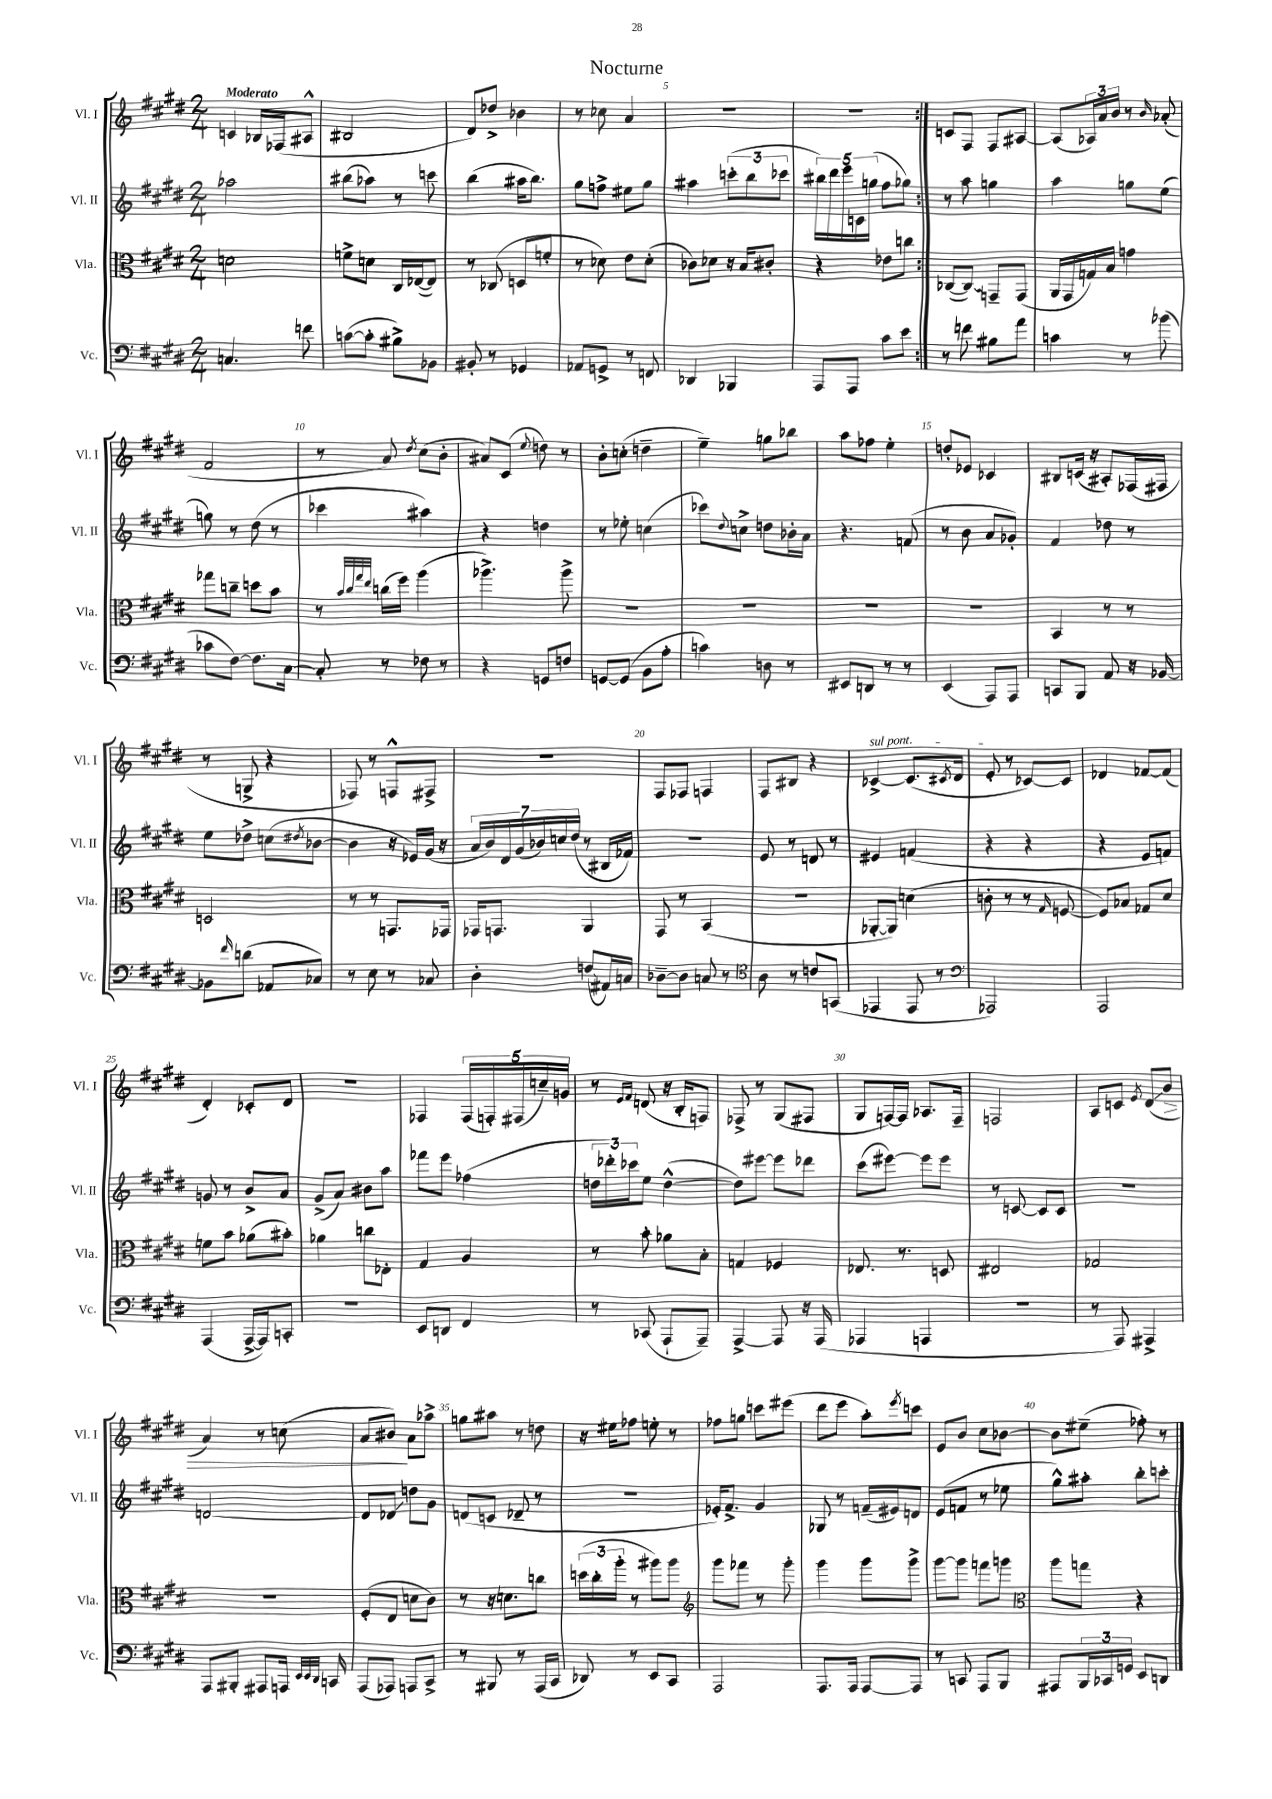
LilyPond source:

\header { title = "Nocturne" }
<<
\new StaffGroup <<
\new Staff = "s0" \with { instrumentName = "Vl. I" shortInstrumentName = "Vl. I" } {
    \clef treble \key e \major \numericTimeSignature \time 2/4 \tempo "Moderato"
    \repeat volta 2 { c'4 bes16 fes16( ais8-^ |
    bis2 |
    dis'8) des''8-> bes'4 |
    r8 ces''8 a'4 |
    r2 |
    R2 | }
    c'8 fis8 fis8 ais8~ |
    ais8( \tuplet 3/2 { aes16) a'16 b'16 } r8 \grace { b'16 } aes'8-.( |
    fis'2 |
    r8 a'8) \acciaccatura { dis''8 } cis''8( b'8-. |
    ais'8) cis'8( \appoggiatura { e''8 } d''8) r8 |
    b'8-. c''8-.( d''4-- |
    e''4--) g''8 bes''8 |
    a''8 fes''8 e''4-. |
    d''8-. ees'8 ces'4 |
    bis8 c'16( r16 ais8-.) fes16( fis16 |
    r8 g8-> r4 |
    fes8) r8 f8-^ fis8-> |
    R2 |
    fis8 fes8 f4 |
    fis8 bis8 r4 |
    \once \override TextSpanner.bound-details.left.text = \markup { \italic "sul pont." } ces'4~->\startTextSpan ces'8.( \acciaccatura { cis'8 } dis'16 |
    e'8-.\stopTextSpan r8 ces'8~) ces'8 |
    des'4 fes'8~ fes'8( |
    dis'4-.) ces'8-. dis'8 |
    r2 |
    fes4 \tuplet 5/4 { fes16( f16-.) fis16( c''16--) g'16 } |
    r8 \grace { e'16 fis'16 } d'8( r16 b16-. f8) |
    fes8-> r8 gis8( fis8 |
    gis8 f16~) f16 aes8. f16-- |
    f2 |
    a8 c'8 \acciaccatura { e'8 } dis'8\glissando( b'8\> |
    a'4) r8 c''8( |
    a'8 bis'8\!) a'8 aes''8-> |
    g''8 ais''8 r8 d''8 |
    r16 eis''16 fes''8 e''8-. r8 |
    fes''8 g''8 c'''8 eis'''8( |
    dis'''8 e'''8 a''8-.) \acciaccatura { e'''8 } c'''8 |
    e'8 b'8 cis''8 bes'8~ |
    bes'8 eis''8--( fes''8-.) r8 \bar "|." |
}
\new Staff = "s1" \with { instrumentName = "Vl. II" shortInstrumentName = "Vl. II" } {
    \clef treble \key e \major \numericTimeSignature \time 2/4
    \repeat volta 2 { aes''2 |
    bis''8( aes''8) r8 c'''8 |
    b''4( ais''16 b''8.) |
    gis''8 f''8-> eis''8 gis''8 |
    ais''4 \tuplet 3/2 { c'''8-.( b''8 ces'''8 } |
    \tuplet 5/4 { bis''16) dis'''16 e'''16 c'16 g''16( } fis''8 ges''8) | }
    r8 a''8 g''4 |
    a''4 g''8 e''8( |
    g''8) r8 dis''8( r8 |
    ces'''4 ais''4) |
    r4 d''4 |
    r8 ees''8-. c''4( |
    ces'''8) \appoggiatura { dis''8 } c''8-> d''8 bes'16-. a'16 |
    r4. f'8( |
    r8 b'8 a'8 ges'8-.) |
    fis'4 des''8 r8 |
    e''8 des''8-> c''8( \acciaccatura { dis''8 } bes'8~ |
    bes'4 r16 ees'16) gis'16( r16 |
    \tuplet 7/4 { a'16 b'16) dis'16 gis'16( bes'16) c''16 dis''16( } r8 bis16 fes'16) |
    R2 |
    e'8 r8 d'8 r8 |
    eis'4 f'4( |
    r4 r4 |
    r4 e'8 f'8) |
    g'8 r8 b'8-> a'8 |
    gis'8->( a'8) bis'8 a''8 |
    fes'''8 e'''8 fes''4( |
    \tuplet 3/2 { d''16 des'''16-.) ces'''16 } e''8 d''4~-^( |
    d''8) eis'''8~ eis'''8 des'''8 |
    cis'''8( eis'''8~) eis'''8 eis'''8 |
    r8 c'8~ c'8 c'8 |
    R2 |
    d'2~ |
    d'8 des'8\glissando d''8 gis'8 |
    d'8( c'8 des'8-- r8 |
    r2 |
    ees'16-.) fis'8.-> gis'4 |
    ges8 r8 f'16--( eis'16) d'8 |
    e'8( f'8 r8 ees''8 |
    gis''8-^) ais''8-. b''8-. c'''8-. \bar "|." |
}
\new Staff = "s2" \with { instrumentName = "Vla." shortInstrumentName = "Vla." } {
    \clef alto \key e \major \numericTimeSignature \time 2/4
    \repeat volta 2 { d'2 |
    f'8-> d'8 cis16 ees16~( ees8) |
    r8 ces8( d8 f'8-. |
    r8 des'8) e'8 des'8-.( |
    ces'8) des'8 r16 b16 cis'8-. |
    r4 ees'8 c''8 | }
    ces8~( \once \override Glissando.style = #'zigzag ces8\glissando) g,8-- g,8( |
    a,16 gis,16 g16) b16 g'4 |
    ges''8 c''8-- d''8 b'8 |
    r8 \grace { b'32 cis''32 gis''32 e''32 } c''16( fis''16) a''4( |
    aes''4.->) aes''8-> |
    R2 |
    R2 |
    R2 |
    R2 |
    b,4 r8 r8 |
    d2 |
    r8 r8 g,8. ges,16 |
    ges,16 g,8. a,4 |
    gis,8 r8 b,4( |
    r2 |
    aes,8~-. aes,8) d'4( |
    c'8-. r8 r8 \grace { gis16 } f8~ |
    f8) bes8 ges8 dis'8 |
    f'8 b'8 aes'8( bis'8-.) |
    aes'4 c''8 ees8-. |
    gis4 a4 |
    r8 b'8-. aes'8 b8-. |
    g4 fes4 |
    ees8. r8. d8 |
    eis2 |
    ges2 |
    R2 |
    fis8-.( e8 d'8 cis'8) |
    r8 r16 d'8. c''8 |
    \tuplet 3/2 { d''16( cis''16-. a''16-. } r8 ais''8) ais''8 |
    \clef treble gis'''8 fes'''8 r8 gis'''8-. |
    gis'''4 gis'''8 gis'''8-> |
    gis'''8~ gis'''8 f'''8 g'''8 |
    \clef alto a''8 g''8 r4 \bar "|." |
}
\new Staff = "s3" \with { instrumentName = "Vc." shortInstrumentName = "Vc." } {
    \clef bass \key e \major \numericTimeSignature \time 2/4
    \repeat volta 2 { c4. f'8 |
    c'8~( c'8-. bis8->) bes,8 |
    bis,8-. r8 ges,4 |
    aes,8 g,8-> r8 f,8 |
    des,4 bes,,4 |
    a,,8 a,,8 cis'8 e'8 | }
    r8 f'8 bis8 a'8 |
    c'4 r8 bes'8( |
    ces'8 fis8~) fis8. cis16~ |
    cis8-. r8 fes8 r8 |
    r4 g,8 f8 |
    g,8~ g,8( b,8 a8-. |
    c'4) d8 r8 |
    eis,8 d,8 r8 r8 |
    e,4( a,,8) a,,8 |
    c,8 b,,8 a,8 r16 bes,16~ |
    bes,8 \grace { fis'16 } d'8( aes,8 ces8) |
    r8 e8 r8 ces8 |
    dis4-. f8\glissando( ais,16) c16 |
    des8~-- des8 c8 r8 |
    \clef tenor a8 r8 c'8 g,8( |
    ees,4 ees,8 r8 |
    \clef bass aes,,2) |
    a,,2 |
    a,,4( a,,16~-> a,,16) c,8-. |
    R2 |
    e,8 d,8 fis,4 |
    r8 ces,8( a,,8-! a,,8--) |
    a,,4~-> a,,8 r16 a,,16( |
    aes,,4 a,,4 |
    R2 |
    r8 a,,8) ais,,4-> |
    a,,8 bis,,8-. ais,,8 a,,16 \grace { e,32 e,32 dis,32 } c,16 |
    a,,8( aes,,8) a,,8 cis,8-> |
    r8 bis,,8 r8 a,,16( cis,16 |
    des,8) r8 e,8 cis,8 |
    a,,2 |
    a,,8. a,,16 a,,8~ a,,8 |
    r8 c,8 a,,8 b,,8 |
    ais,,8 \tuplet 3/2 { b,,16 ces,16 g,16 } e,8 d,8 \bar "|." |
}
>>
>>
\layout { \context { \Score \override BarNumber.break-visibility = ##(#f #t #t) barNumberVisibility = #(every-nth-bar-number-visible 5) } }
